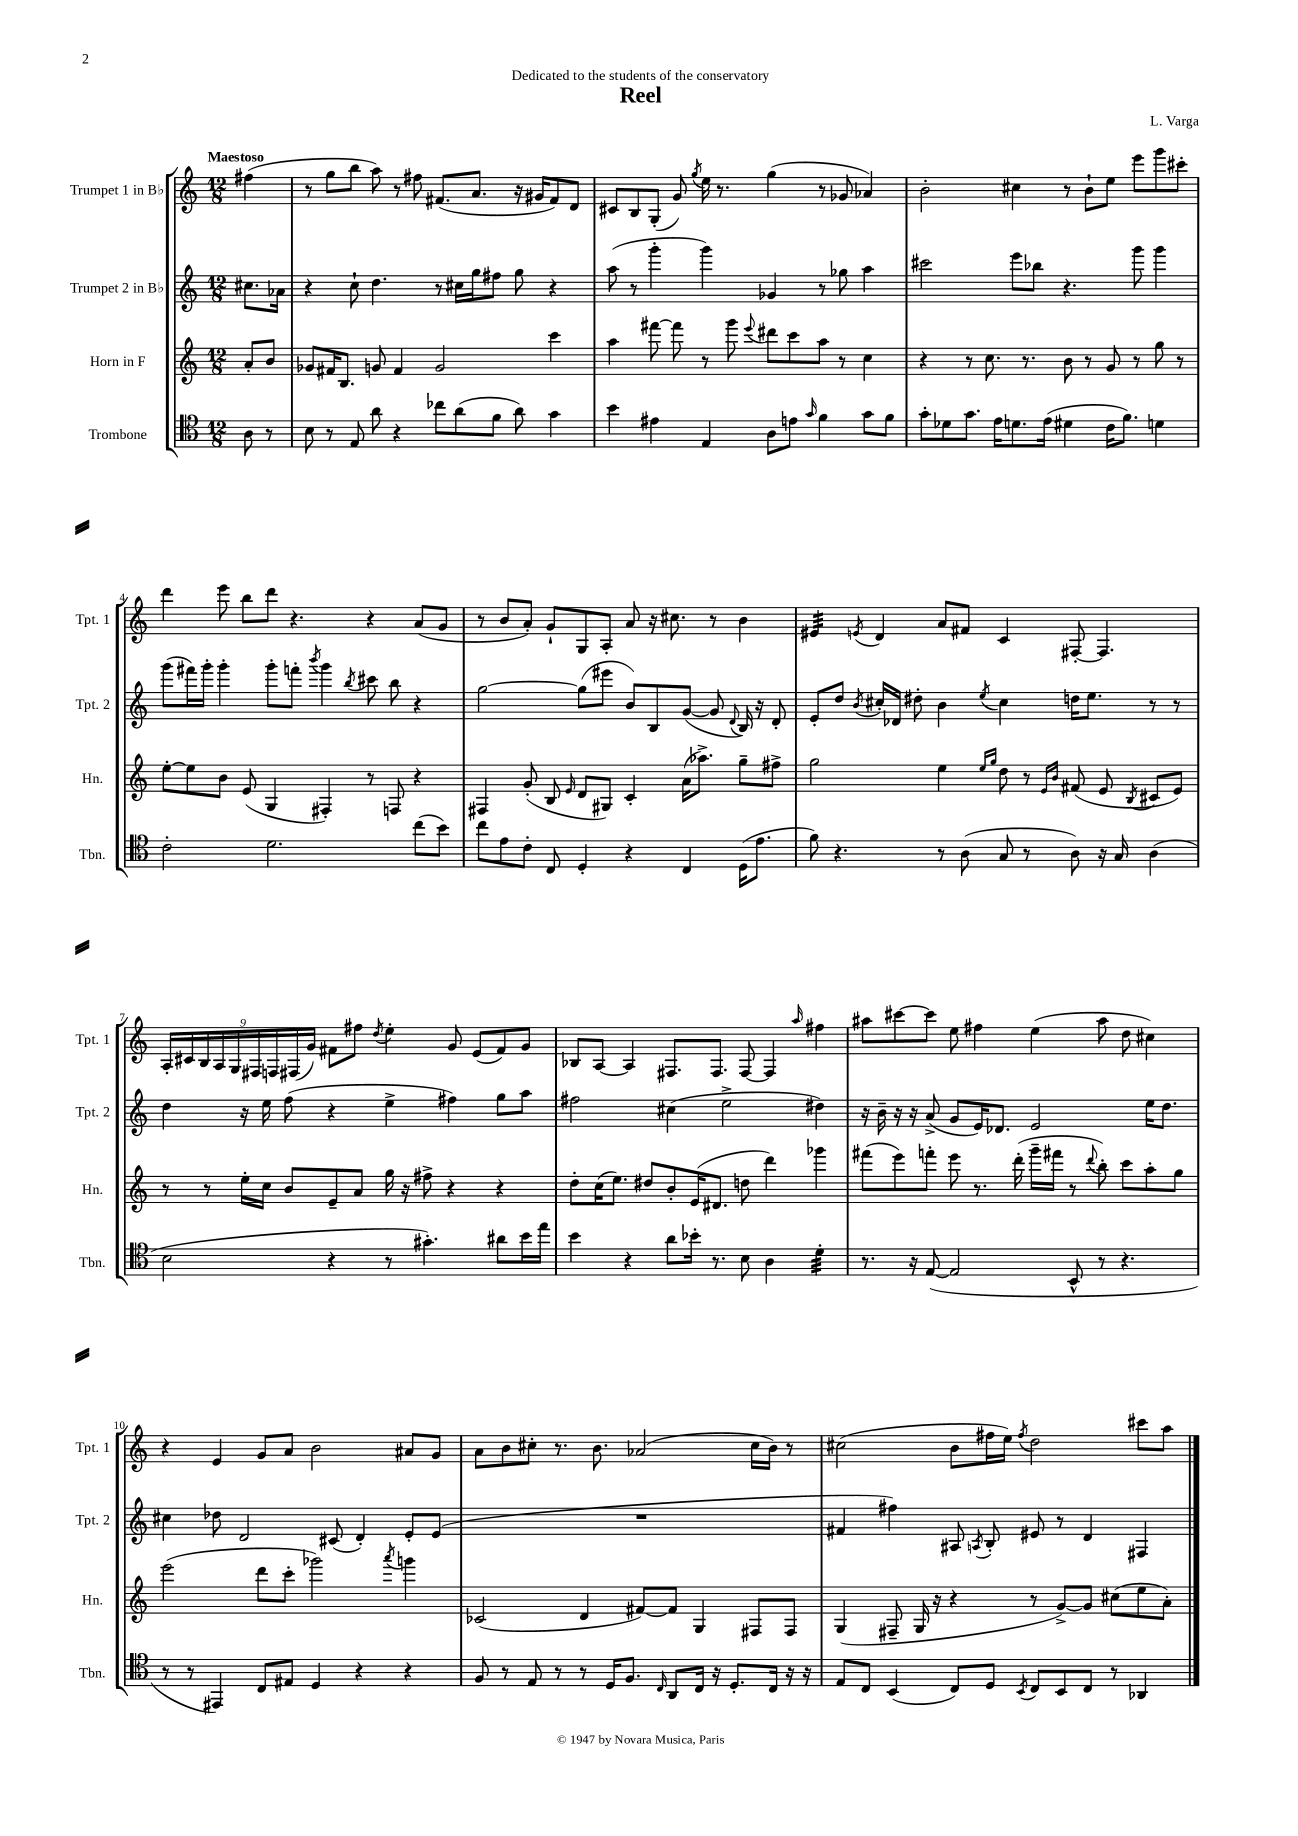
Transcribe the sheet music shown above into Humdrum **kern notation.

**kern	**kern	**kern	**kern
*staff4	*staff3	*staff2	*staff1
*clefC4	*clefG2	*clefG2	*clefG2
*k[]	*k[]	*k[]	*k[]
*M12/8	*M12/8	*M12/8	*M12/8
8A	8a'	8.cc#	(4ff#
8r	8b	.	.
.	.	16a-	.
=	=	=	=
8B	8g-	4r	8r
8r	16f#	.	8gg
.	8.B	.	.
8E	.	8cc`	8bb
8a	8g	4.dd	8aa)
4r	4f#	.	8r
.	.	.	8ff#
8cc-	2g	8r	(8.f#
(8a	.	16cc#	.
.	.	16gg	8.a
8f	.	8ff#	.
8a)	.	8gg	16r
.	.	.	16g#
4g	4ccc	4r	8f#)
.	.	.	8d
=	=	=	=
4b	4aa	(8aa	8c#
.	.	8r	8B
4e#	[8fff#	4ggg'	(8G'
.	8fff#]	.	8g)
.	.	.	8qgg
4E	8r	4ggg)	16ee
.	.	.	8.r
.	8ggg	.	.
.	8qqeee	.	.
8A	8ddd#	4g-	(4gg
8e	8ccc	.	.
16qqg	.	.	.
4f	8aa	8r	8r
.	8r	8gg-	8g-
8g	4cc	4aa	4a-)
8f	.	.	.
=	=	=	=
8g'	4r	2ccc#	2b'
8d-	.	.	.
8.g	8r	.	.
.	8.cc	.	.
16e	.	.	.
8.d	.	8eee	4cc#
.	8.r	.	.
.	.	8bb-	.
(16e	.	.	.
4d#	8b	4.r	8r
.	8r	.	8b`
16c	8g	.	8ee
8.f)	.	.	.
.	8r	8ggg	8eee
4d	8gg	4ggg	8ggg
.	8r	.	8ccc#'
=	=	=	=
2c'	[8ee'	(8ggg	4ddd
.	8ee]	16fff#)	.
.	.	16ggg'	.
.	8b	4ggg'	8eee
.	(8e	.	8bb
2.d	4G	8ggg'	8ddd
.	.	8fff'	4.r
.	.	8qbbb	.
.	4F#')	4ggg	.
.	.	8qbb	.
.	8r	8ccc#	4r
.	8F	8bb	.
(8cc	4r	4r	(8a
8b)	.	.	8g
=	=	=	=
8cc	4F#	[2gg	8r
8e	.	.	8b
8c'	(8g'	.	8a')
8C	8B	.	8g`
.	16qqe	.	.
4D'	8d	(8gg]	8G
.	8G#)	8eee#	8A'
4r	4c'	8b)	8a
.	.	8B	16r
.	.	.	8.cc#
4C	(16a	([8g	.
.	8.aa-^)	.	.
.	.	8g]	8r
.	.	8qqd	.
(16D	8gg~	16B)	4b
8.e	.	16r	.
.	8ff#^	8d'	.
=	=	=	=
8f)	2gg	8e'	4e#
4.r	.	8dd	.
.	.	8qb	8qe
.	.	16cc#'	4d
.	.	16d-	.
.	.	8dd#'	.
8r	4ee	4b	8a
(8A	.	.	8f#
.	16qqee	.	.
.	16qqgg	8qee	.
8G	8dd	4cc#	4c
8r	8r	.	.
.	16qqe	.	.
.	16qqb	.	.
8A)	(8f#	16dd	[8F#'
.	.	8.ee	.
16r	8e	.	4.F#]
16G	.	.	.
.	8qB	.	.
(4A	8c#	8r	.
.	8e)	8r	.
=	=	=	=
2B	8r	4dd	18A'
.	.	.	18c#
.	.	.	18B
.	8r	.	.
.	.	.	18A
.	.	.	18G
.	16ee'	16r	.
.	.	.	18F#
.	16cc	16ee	.
.	.	.	18F
.	8b	(8ff	.
.	.	.	(18F#
.	.	.	18g)
4r	8e~	4r	8f#
.	8a	.	8ff#
.	.	.	8qdd
8r	16gg	4ee^	4ee'
.	16r	.	.
4.g#')	8ff#^	.	.
.	4r	4ff#)	8g
.	.	.	(8e
8a#	4r	8gg	8f#)
16b	.	8aa	8g
16ee	.	.	.
=	=	=	=
4b	8dd'	2ff#	8B-
.	(16cc	.	[8A
.	8.ee)	.	.
4r	.	.	4A]
.	8dd#	.	.
8a	8b'	(4cc#	8.F#
16b-'	(16e	.	.
8.r	8.d#	.	8.F#
.	.	2ee^	.
8B	8dd	.	[8F#
4A	4ddd)	.	4F#]
.	.	.	16qqaa
4d'	4ggg-	4dd#)	4ff#
=	=	=	=
8.r	(8fff#	16r	8aa#
.	.	16b~	.
.	8eee)	16r	[8ccc#
16r	.	16r	.
([8E	8fff'	(8a^	8ccc#]
2E]	8eee	8g	8ee
.	8.r	16e)	4ff#
.	.	8.d-	.
.	(16ddd'	.	.
.	16ggg~	2e	(4ee
.	16fff#	.	.
8BB^^	8r	.	.
.	8qqddd	.	.
8r	8bb')	.	8aa#
4.r	8ccc	.	8dd
.	8aa'	16ee	4cc#)
.	.	8.dd	.
.	8gg	.	.
=	=	=	=
8r	(2eee	4cc#	4r
8r	.	.	.
4EE#)	.	8dd-	4e
.	.	2d	.
8C	8ddd	.	8g
8E#	8ccc'	.	8a
4D	2ggg-)	.	2b
.	.	(8c#	.
4r	.	4d')	.
.	8qaaa	.	.
4r	4ggg	8e'	8a#
.	.	(8e	8g
=	=	=	=
8F	(2c-	1.r	8a
8r	.	.	8b
8E	.	.	8cc#'
8r	.	.	8.r
8r	4d	.	.
.	.	.	8.b
16D	.	.	.
8.F	.	.	.
.	[8f#)	.	(2a-
16qqC	.	.	.
8AA	8f#]	.	.
16C	4G	.	.
16r	.	.	.
8.D'	.	.	.
.	8F#	.	16cc#
16C	.	.	16b)
16r	8F#	.	8r
16r	.	.	.
=	=	=	=
8E	(4G	4f#	(2cc#
8C	.	.	.
(4BB	8F#~	4ff#)	.
.	16G	.	.
.	16r	.	.
8C)	4r	8A#	8b
.	.	8qA	.
8D	.	8B'	16ff#
.	.	.	16ee)
8qBB	.	.	8qff#
8C	8r	8e#	2dd
8BB	[8g^)	8r	.
8C	8g]	4d	.
8r	(8cc#	.	.
4AA-	8ee	4F#	8ccc#
.	8a')	.	8aa
==	==	==	==
*-	*-	*-	*-
